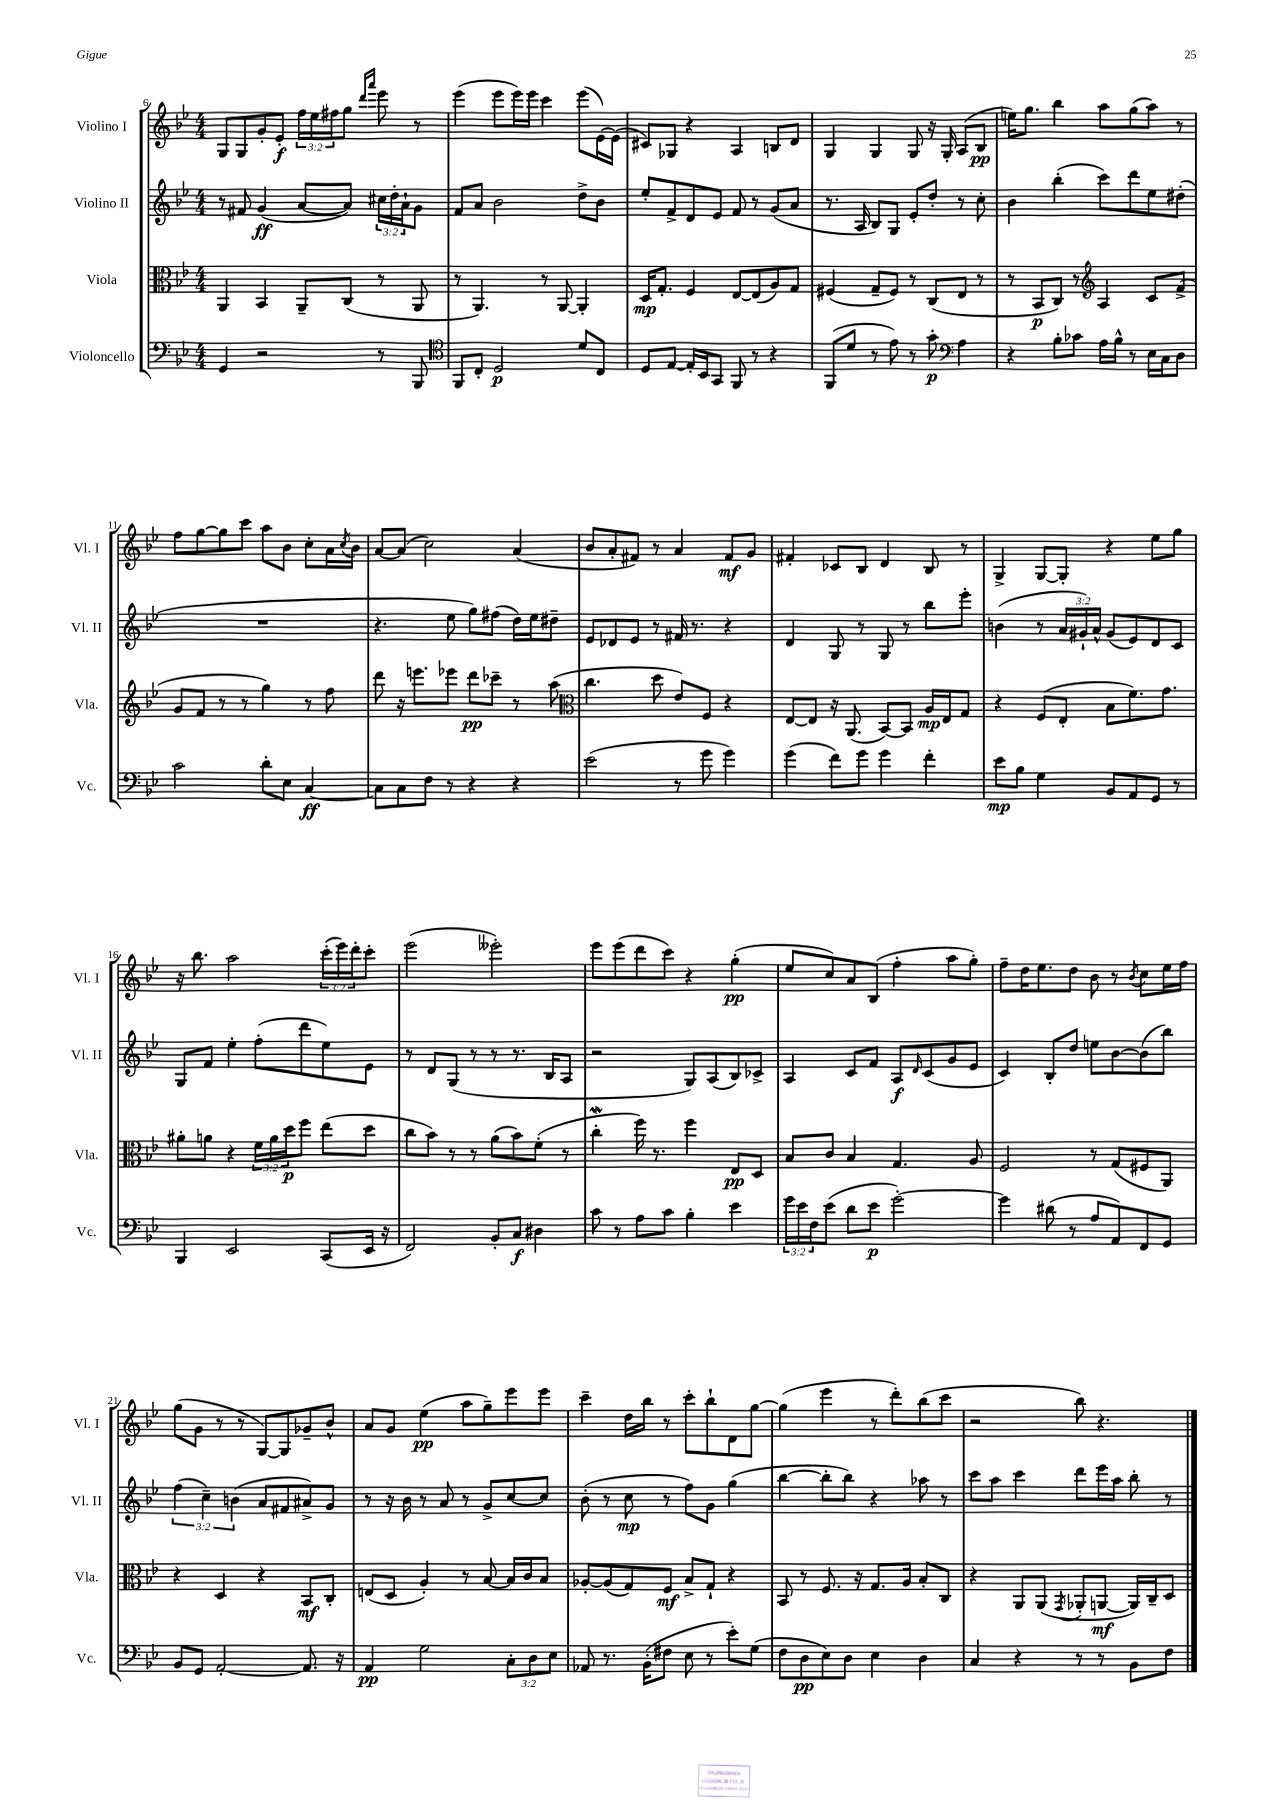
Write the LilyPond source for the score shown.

<<
\new StaffGroup <<
\new Staff = "s0" \with { instrumentName = "Violino I" shortInstrumentName = "Vl. I" } {
    \clef treble \key bes \major \numericTimeSignature \time 4/4 \override Staff.TupletNumber.text = #tuplet-number::calc-fraction-text
    g8 g8 g'8-. ees'8-.\f \tuplet 3/2 { f''16 ees''16 fis''16 } g''8 \grace { d'''16 a'''16 } ees'''8 r8 |
    ees'''4( ees'''8 ees'''16) ees'''16 c'''4 ees'''8( ees'16~) ees'16( |
    cis'8) ges8 r4 a4 b8 d'8 |
    g4 g4 g8 r16 g16-. a8( bes8\pp |
    e''16) g''8. bes''4 a''8 g''8( a''8) r8 |
    f''8 g''8~ g''8 c'''8 a''8 bes'8 c''8-. a'16 \acciaccatura { c''8 } bes'16 |
    a'8~ a'8( c''2) a'4( |
    bes'8 a'8-. fis'8) r8 a'4 fis'8\mf g'8 |
    fis'4-. ces'8 bes8 d'4 bes8 r8 |
    g4-> g8~ g8-. r4 ees''8 g''8 |
    r16 bes''8. a''2 \tuplet 3/2 { c'''16-.( ees'''16) d'''16-. } c'''8-. |
    ees'''2( eeses'''2-.) |
    ees'''8 ees'''8( d'''8 c'''8) r4 g''4-.\pp( |
    ees''8 c''8) a'8 bes8( f''4-. a''8 g''8-.) |
    f''8-- d''16 ees''8. d''8 bes'8 r8 \acciaccatura { bes'8 } c''8 ees''16 f''16 |
    g''8( g'8 r8 r8 g8~) g8 ges'8-- bes'8-^ |
    a'8 g'8 ees''4\pp( a''8 g''8--) ees'''8 ees'''8 |
    c'''4-- d''16 bes''16 r8 c'''8-. bes''8-! d'8 g''8~ |
    g''4( ees'''4 r8 d'''8-.) bes''8( c'''8 |
    r2 bes''8) r4. \bar "|." |
}
\new Staff = "s1" \with { instrumentName = "Violino II" shortInstrumentName = "Vl. II" } {
    \clef treble \key bes \major \numericTimeSignature \time 4/4 \override Staff.TupletNumber.text = #tuplet-number::calc-fraction-text
    r8 fis'8 g'4\ff( a'8~ a'8) \tuplet 3/2 { cis''16 d''16-. a'16-! } g'8 |
    f'8 a'8 bes'2 d''8-> bes'8 |
    ees''8-. f'8-> d'8 ees'8 f'8 r8 g'8( a'8 |
    r8. a16 bes8) g8 ees'8-. d''8-. r8 c''8-. |
    bes'4 bes''4-.( c'''8) d'''8 ees''8 dis''8-.( |
    R1 |
    r4. ees''8 g''8) fis''8( d''16) ees''16 dis''8-- |
    ees'8 des'8 ees'8 r8 fis'16 r8. r4 |
    d'4 g8 r8 g8 r8 bes''8 ees'''8-. |
    b'4( r8 \tuplet 3/2 { a'16 gis'16-!) a'16-^ } gis'8( ees'8) d'8 c'8 |
    g8 f'8 ees''4-. f''8-.( d'''8 ees''8) ees'8 |
    r8 d'8 g8( r8 r8 r8. bes16 a8 |
    r2 g8) a8( bes8) ces'8-> |
    a4 c'8 f'8 a8\f \grace { d'16 } c'8( g'8 ees'8 |
    c'4) bes8-. d''8 e''8 bes'8~ bes'8( bes''8) |
    \tuplet 3/2 { f''4( c''4--) b'4( } a'8 fis'8 ais'8->) g'8 |
    r8 r16 bes'16 r8 a'8 r8 g'8-> c''8~ c''8 |
    bes'8-.( r8 c''8\mp r8 f''8) g'8 g''4( |
    bes''4~ bes''8-. bes''8) r4 aes''8 r8 |
    c'''8 a''8 c'''4 d'''8 ees'''16 a''16 bes''8-. r8 \bar "|." |
}
\new Staff = "s2" \with { instrumentName = "Viola" shortInstrumentName = "Vla." } {
    \clef alto \key bes \major \numericTimeSignature \time 4/4 \override Staff.TupletNumber.text = #tuplet-number::calc-fraction-text
    a,4 bes,4 a,8-- c8( r8 a,8 |
    r8 a,4.) r8 a,8~ a,4-. |
    d16\mp g8.-. f4 ees8~ ees8( a8) g8 |
    fis4( g8-- fis8) r8 c8( ees8 r8 |
    r8 bes,8\p c8) r8 \clef treble a4 c'8 f'8->( |
    g'8 f'8 r8 r8 g''4) r8 f''8 |
    d'''8 r16 e'''8. ees'''8 d'''8\pp ces'''8-- r8 a''8( |
    \clef alto c''4. d''8 ees'8) f8 r4 |
    ees8~ ees8 r16 a,8.( bes,8~) bes,8 a16\mp ees16 g8 |
    r4 f8( ees8-. bes8 f'8.) g'8. |
    ais'8-. a'8 r4 \tuplet 3/2 { f'16 a'16 d''16\p } f''8 ees''8( d''8 |
    c''8 bes'8) r8 r8 a'8( bes'8) f'8-.( r8 |
    c''4-.\mordent f''16) r8. f''4 ees8\pp d8 |
    bes8 c'8 bes4 g4. a8 |
    f2 r8 g8( fis8 a,8) |
    r4 d4 r4 bes,8\mf c8-. |
    e8( d8 a4-.) r8 bes8~ bes16 c'16 bes8 |
    aes8~-. aes8( g8) f8\mf bes8-> g8-! r4 |
    bes,8 r8 f8. r16 g8. a16 bes8-. c8 |
    r4 a,8 a,8( \acciaccatura { g,8 } aes,8-. a,8~\mf a,16) c16-- d8 \bar "|." |
}
\new Staff = "s3" \with { instrumentName = "Violoncello" shortInstrumentName = "Vc." } {
    \clef bass \key bes \major \numericTimeSignature \time 4/4 \override Staff.TupletNumber.text = #tuplet-number::calc-fraction-text
    g,4 r2 r8 bes,,8 |
    \clef tenor f,8 c8-. d2\p d'8 c8 |
    d8 ees8~ ees16-. bes,16 g,8 f,8 r8 r4 |
    f,8( d'8 r8 ees'8) r8 g'8-.\p \clef bass a4 |
    r4 bes8-. ces'8 a16 bes16-^ r8 ees16 c16 d8 |
    c'2 d'8-. ees8 c4~\ff |
    c8 c8 f8 r8 r4 r4 |
    ees'2( r8 g'8 g'4) |
    g'4( f'8) g'8 g'4 f'4-. |
    ees'8\mp bes8 g4 bes,8 a,8 g,8 r8 |
    bes,,4 ees,2 c,8( ees,16 r16 |
    f,2) bes,8-. c8\f dis4 |
    c'8 r8 a8 c'8 bes4-. ees'4 |
    \tuplet 3/2 { g'16 ees'16 f16 } ees'8( d'8 ees'8\p g'2~-.) |
    g'4 dis'8( r8 a8 a,8) f,8 g,8 |
    bes,8 g,8 a,2~-. a,8. r16 |
    a,4\pp g2 \tuplet 3/2 { c8-. d8 ees8 } |
    aes,8 r8. bes,16-.( fis8 ees8 r8 ees'8-.) g8( |
    f8 d8\pp ees8) d8 ees4 d4 |
    c4 r4 r8 r8 bes,8 f8 \bar "|." |
}
>>
>>
\layout { \context { \Score currentBarNumber = #6 } }
